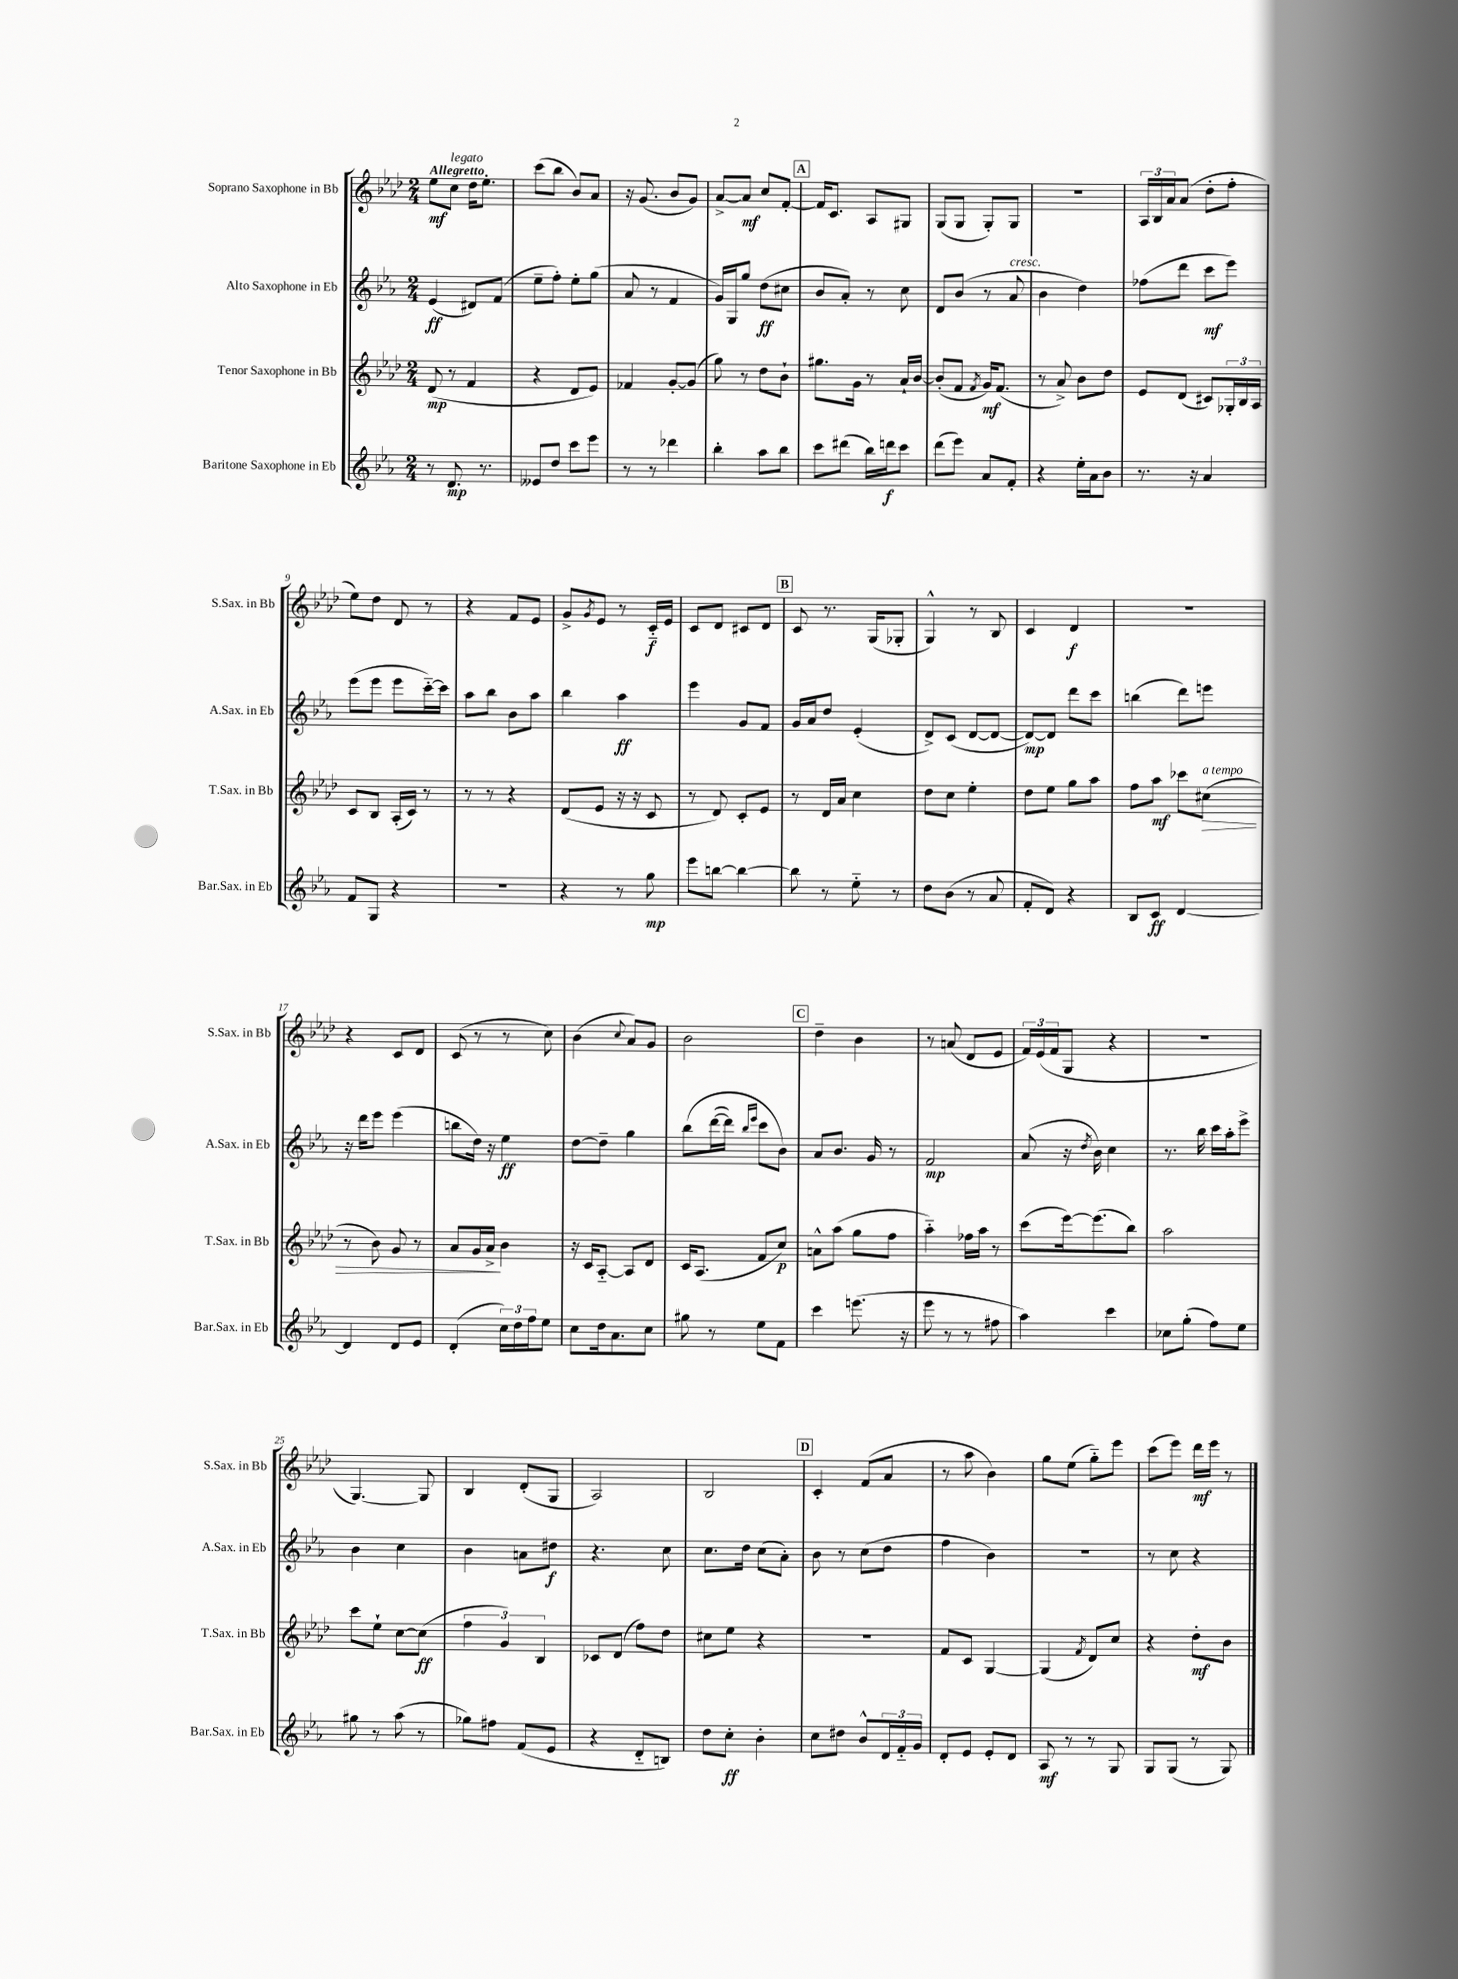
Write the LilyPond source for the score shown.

<<
\new StaffGroup <<
\new Staff = "s0" \with { instrumentName = "Soprano Saxophone in Bb" shortInstrumentName = "S.Sax. in Bb" } {
    \clef treble \key aes \major \numericTimeSignature \time 2/4 \tempo "Allegretto"
    ees''8\mf c''8^\markup { \italic "legato" } des''16 ees''8.-. |
    c'''8( bes''8 bes'8) aes'8 |
    r16 g'8.( bes'8 g'8) |
    aes'8~-> aes'8\mf c''8 f'8~-. |
    \mark \markup { \box "A" } f'16 c'8. aes8 gis8 |
    g8( g8 g8-.) g8 |
    R2 |
    \tuplet 3/2 { aes16 bes16 aes'16 } aes'8( des''8-. f''8-. |
    ees''8) des''8 des'8 r8 |
    r4 f'8 ees'8 |
    g'8-> \acciaccatura { g'8 } ees'8 r8 c'16-_\f ees'16 |
    c'8 des'8 cis'8 des'8 |
    \mark \markup { \box "B" } c'8 r8. g16( ges8-. |
    g4-^) r8 bes8 |
    c'4 des'4\f |
    R2 |
    r4 c'8 des'8 |
    c'8( r8 r8 c''8) |
    bes'4( \appoggiatura { c''8 } aes'8) g'8 |
    bes'2 |
    \mark \markup { \box "C" } des''4-- bes'4 |
    r8 a'8( des'8 ees'8 |
    \tuplet 3/2 { f'16) ees'16( f'16 } g8 r4 |
    r2 |
    g4.~) g8 |
    bes4 des'8-.( g8 |
    aes2) |
    bes2 |
    \mark \markup { \box "D" } c'4-. f'8( aes'8 |
    r8 aes''8 bes'4) |
    g''8 ees''8( g''8-_) ees'''8 |
    c'''8( ees'''8) des'''16\mf ees'''16 r8 \bar "|." |
}
\new Staff = "s1" \with { instrumentName = "Alto Saxophone in Eb" shortInstrumentName = "A.Sax. in Eb" } {
    \clef treble \key ees \major \numericTimeSignature \time 2/4
    ees'4\ff( dis'8) f'8( |
    ees''8-- f''8-.) ees''8-. g''8( |
    aes'8 r8 f'4 |
    g'16) g16 g''8 d''8\ff( cis''8 |
    \mark \markup { \box "A" } bes'8 aes'8-.) r8 c''8 |
    d'8 bes'8( r8 aes'8^\markup { \italic "cresc." } |
    bes'4 d''4) |
    fes''8( d'''8 c'''8\mf ees'''8) |
    ees'''8( ees'''8 ees'''8 c'''16~-_) c'''16 |
    aes''8 bes''8 bes'8 aes''8 |
    bes''4 aes''4\ff |
    ees'''4 g'8 f'8 |
    \mark \markup { \box "B" } g'16 aes'16 d''8 ees'4-.( |
    d'8->) c'8( d'8~ d'8~ |
    d'8~\mp) d'8 d'''8 c'''8 |
    b''4( d'''8) e'''8 |
    r16 d'''16 ees'''8 ees'''4( |
    b''8 d''16) r16 ees''4\ff |
    d''8~ d''8-- g''4 |
    bes''8\( d'''16~( d'''16) \grace { bes''16 ees'''16 } c'''8 bes'8\) |
    \mark \markup { \box "C" } aes'8 bes'8. g'16 r8 |
    f'2\mp |
    aes'8( r16 \acciaccatura { d''8 } bes'16) c''4 |
    r8. bes''16 c'''16 aes''16-. ees'''8-> |
    bes'4 c''4 |
    bes'4 a'8 dis''8\f |
    r4. c''8 |
    c''8. d''16 c''8( aes'8-.) |
    \mark \markup { \box "D" } bes'8 r8 c''8( d''8 |
    f''4 bes'4) |
    r2 |
    r8 c''8 r4 \bar "|." |
}
\new Staff = "s2" \with { instrumentName = "Tenor Saxophone in Bb" shortInstrumentName = "T.Sax. in Bb" } {
    \clef treble \key aes \major \numericTimeSignature \time 2/4
    des'8\mp( r8 f'4 |
    r4 des'8 ees'8) |
    fes'4 g'8~-. g'8( |
    g''8) r8 des''8 bes'8-! |
    \mark \markup { \box "A" } gis''8. g'16 r8 aes'16-! bes'16~ |
    bes'8-.( f'8 \acciaccatura { f'8 } g'16\mf) f'8.( |
    r8 aes'8->) bes'8 des''8 |
    ees'8 des'8( cis'8) \tuplet 3/2 { ges16-. bes16 aes16 } |
    c'8 bes8 aes16-.( c'16) r8 |
    r8 r8 r4 |
    des'8( ees'8 r16 r16 c'8 |
    r8 des'8) c'8-. ees'8 |
    \mark \markup { \box "B" } r8 des'16 aes'16 c''4 |
    des''8 c''8 ees''4-. |
    des''8 ees''8 g''8 aes''8 |
    f''8 aes''8\mf ces'''8 cis''8\>^\markup { \italic "a tempo" }( |
    r8 bes'8) g'8 r8 |
    aes'8 g'16 aes'16->\! bes'4 |
    r16 c'16 aes8~-_ aes8 des'8 |
    c'16 aes8.( f'8 c''8\p) |
    \mark \markup { \box "C" } a'8-^ aes''8( g''8 f''8 |
    aes''4-_) fes''16 aes''16 r8 |
    c'''8( ees'''16~) ees'''8.( bes''8) |
    aes''2 |
    c'''8 ees''8-! c''8~ c''8\ff( |
    \tuplet 3/2 { f''4 g'4) bes4 } |
    ces'8 des'8( f''8) des''8 |
    cis''8 ees''8 r4 |
    \mark \markup { \box "D" } R2 |
    f'8 c'8 g4~ |
    g4( \acciaccatura { f'8 } des'8) c''8 |
    r4 des''8-.\mf bes'8 \bar "|." |
}
\new Staff = "s3" \with { instrumentName = "Baritone Saxophone in Eb" shortInstrumentName = "Bar.Sax. in Eb" } {
    \clef treble \key ees \major \numericTimeSignature \time 2/4
    r8 d'8.\mp r8. |
    eeses'8 d''8 c'''8 ees'''8 |
    r8 r8 des'''4 |
    bes''4-. aes''8 bes''8 |
    \mark \markup { \box "A" } c'''8 dis'''8( bes''16) d'''16\f c'''8 |
    d'''8( ees'''8) aes'8 f'8-. |
    r4 ees''16-. aes'16 bes'8 |
    r8. r16 aes'4 |
    f'8 g8 r4 |
    R2 |
    r4 r8 g''8\mp |
    ees'''8 b''8~ b''4~ |
    \mark \markup { \box "B" } b''8 r8 ees''8-_ r8 |
    d''8 bes'8( r8 aes'8 |
    f'8-. d'8) r4 |
    bes8 c'8\ff d'4~ |
    d'4 d'8 ees'8 |
    d'4-.( \tuplet 3/2 { c''16) d''16 f''16 } ees''8 |
    c''8 d''16 aes'8. c''8 |
    gis''8 r8 ees''8 f'8 |
    \mark \markup { \box "C" } c'''4 e'''8.( r16 |
    ees'''8 r8 r8 fis''8 |
    aes''4) c'''4 |
    ces''8 g''8-.( f''8) ees''8 |
    gis''8 r8 aes''8( r8 |
    ges''8) fis''8 f'8( ees'8 |
    r4 d'8-_ b8) |
    d''8 c''8-.\ff bes'4-. |
    \mark \markup { \box "D" } c''8 dis''8 bes'8-^ \tuplet 3/2 { d'16 f'16-_ g'16 } |
    d'8-. ees'8 ees'8-. d'8 |
    aes8\mf r8 r8 g8 |
    g8 g8( r8 g8) \bar "|." |
}
>>
>>
